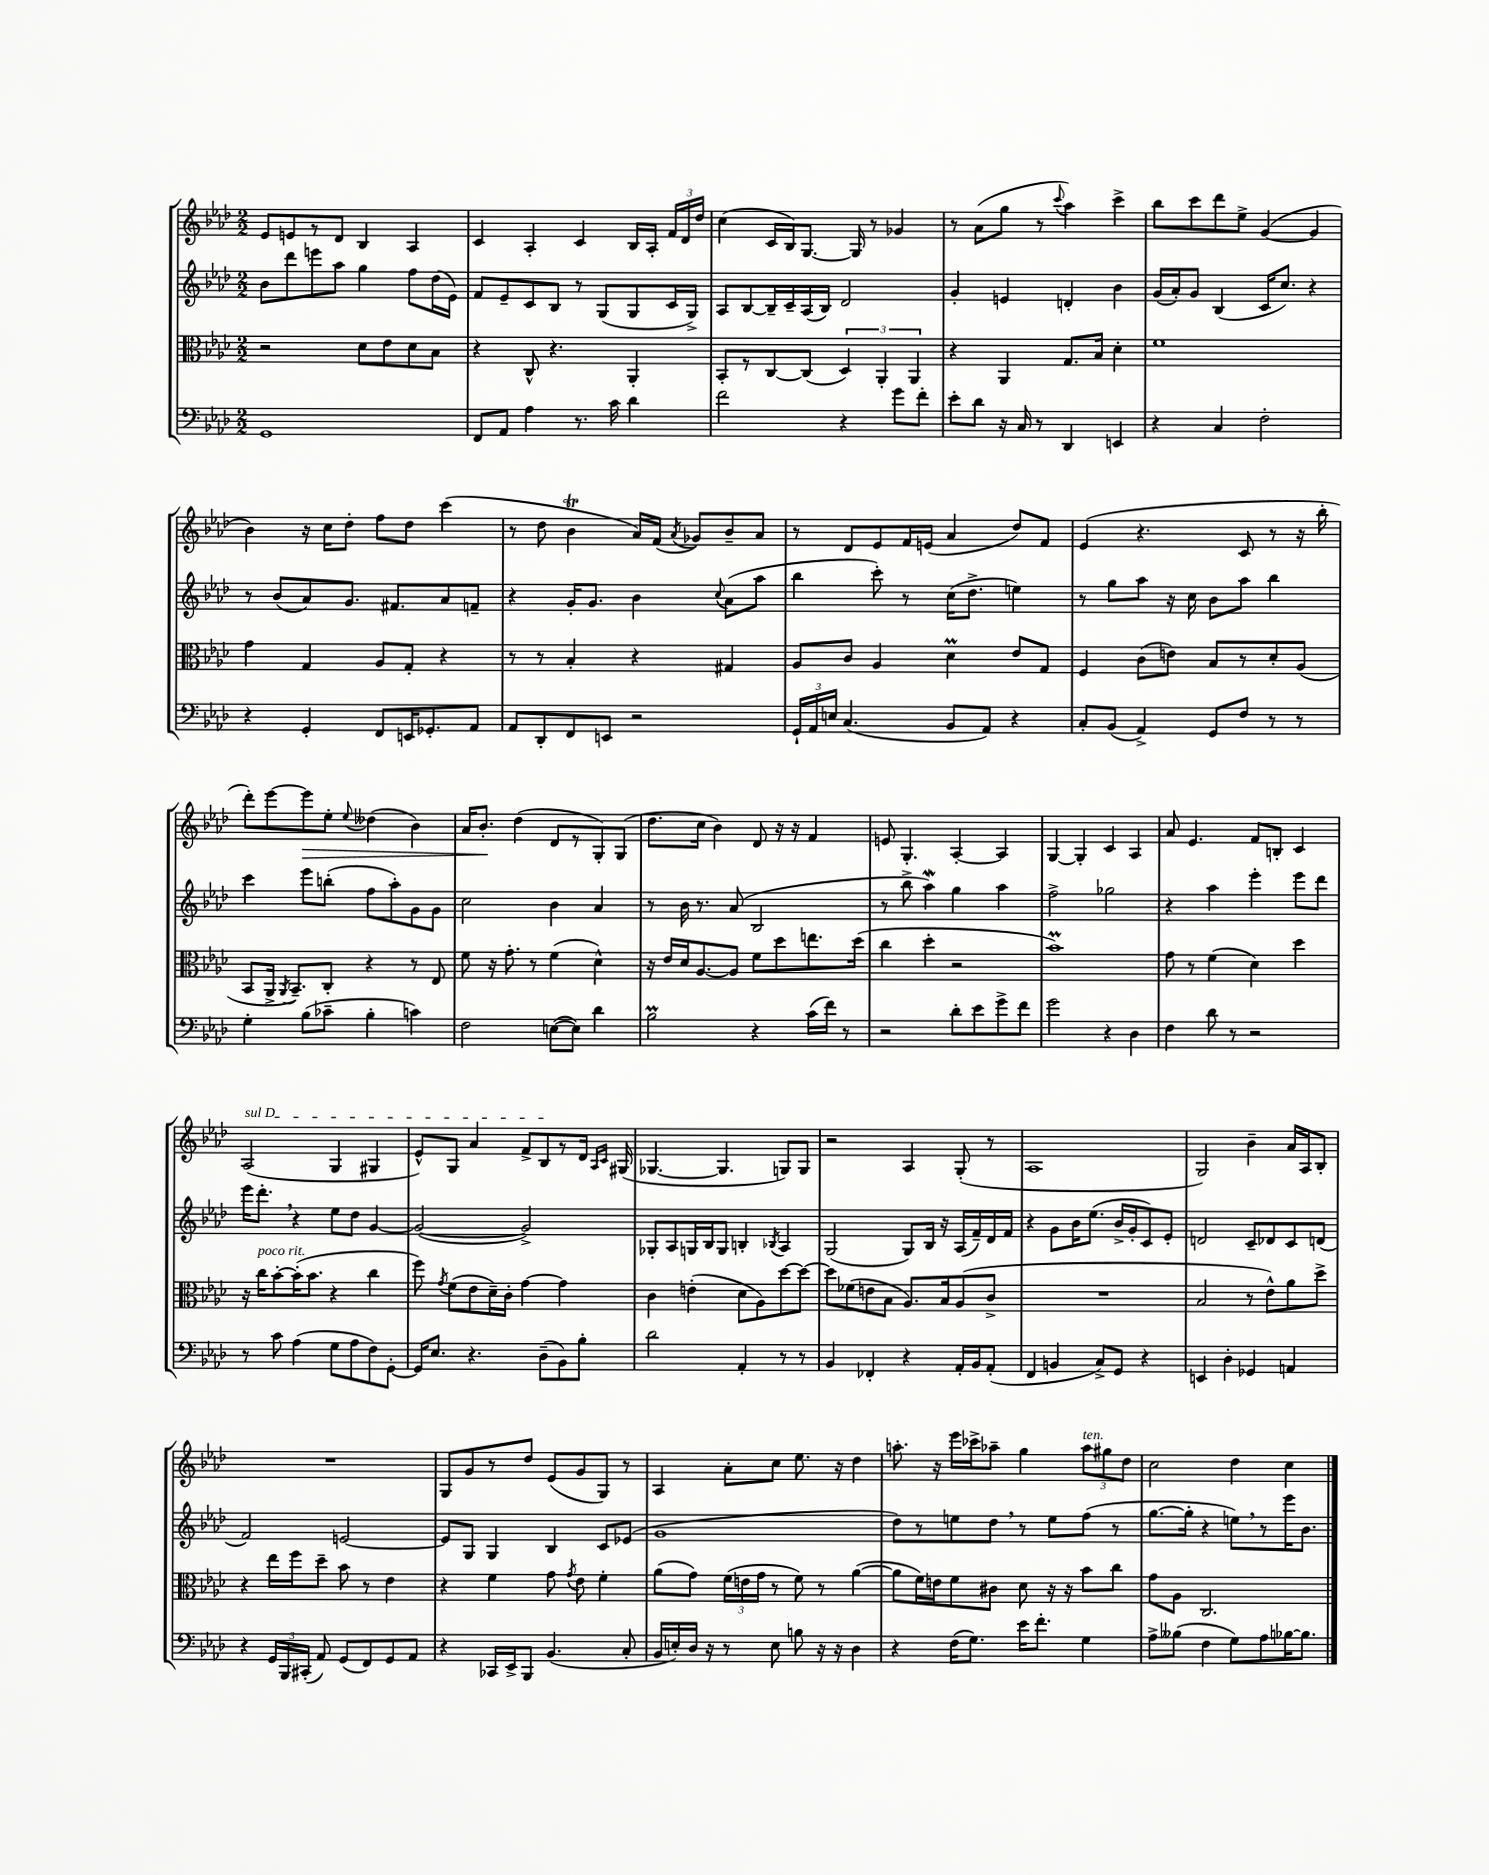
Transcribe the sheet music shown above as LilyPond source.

<<
\new StaffGroup <<
\new Staff = "s0" {
    \clef treble \key aes \major \numericTimeSignature \time 2/2
    \autoBeamOff ees'8[ e'8 r8 des'8] bes4 aes4 |
    c'4 aes4-. c'4 bes16[ aes16]-. \tuplet 3/2 { f'16[ des'16 des''16] } |
    c''4( c'16[ bes16) g8.]~ g16 r8 ges'4 |
    r8 aes'8[( g''8] r8 \appoggiatura { c'''8 } aes''4) c'''4-> |
    bes''8[ c'''8 des'''8 ees''8]-> g'4~( g'4 |
    bes'4) r16 c''16[ des''8]-. f''8[ des''8] c'''4( |
    r8 des''8 bes'4\trill aes'16[) f'16]( \acciaccatura { aes'8 } ges'8[) bes'8-- aes'8] |
    r8 des'8[ ees'8 f'16 e'16]( aes'4 des''8[) f'8] |
    ees'4( r4. c'8 r8 r16 bes''16-. |
    des'''8[-.) ees'''8~ ees'''8\> ees''8]-. \appoggiatura { ees''8 } deses''4( bes'4) |
    aes'16[ bes'8.]-.\! des''4( des'8[ r8 g8-.) g8]( |
    des''8.[ c''16] bes'4) des'8 r16 r16 f'4 |
    e'8 g4.-. aes4~-. aes4 |
    g4~ g4-. c'4 aes4 |
    aes'8 ees'4. f'8[ b8]-. c'4 |
    \once \override TextSpanner.bound-details.left.text = \markup { \italic "sul D" } aes2\startTextSpan( g4 gis4 |
    ees'8[-^) g8] aes'4 f'8[-> bes8\stopTextSpan r8 des'16] \grace { aes16[ c'16] } gis16( |
    ges4.~ ges4. g8[) g8] |
    r2 aes4 g8-.( r8 |
    aes1 |
    g2) bes'4-- aes'16[ aes16 bes8]-. |
    R1 |
    g8[ g'8 r8 des''8] ees'8[( g'8 g8]) r8 |
    aes4 aes'8[-. c''8] ees''8. r16 des''4 |
    a''8.-. r16 ees'''16[ ces'''16-> aes''8]-- g''4 \tuplet 3/2 { aes''8[^\markup { \italic "ten." } gis''8 des''8] } |
    c''2 des''4 c''4 \bar "|." |
}
\new Staff = "s1" {
    \clef treble \key aes \major \numericTimeSignature \time 2/2
    \autoBeamOff bes'8[ des'''8 e'''8 aes''8] g''4 f''8[ des''16( ees'16]) |
    f'8[ ees'8-- c'8 bes8] r8 g8[( g8 c'16 g16]->) |
    aes8[ bes8~ bes16-- c'16-- aes16( bes16]) des'2 |
    g'4-. e'4 d'4-. bes'4 |
    g'16[( aes'16-.) g'8] bes4( c'16[ c''8.]) r4 |
    r8 bes'8[( aes'8) g'8.] fis'8.[ aes'8 f'8]-- |
    r4 g'16[-. g'8.] bes'4 \appoggiatura { c''8 } aes'8[( aes''8] |
    bes''4 c'''8-.) r8 c''16[( des''8.]-> e''4) |
    r8 g''8[ aes''8] r16 c''16 bes'8[ aes''8] bes''4 |
    c'''4 ees'''8[ b''8]-.( f''8[ aes''8-.) g'8 g'8] |
    c''2 bes'4 aes'4 |
    r8 bes'16 r8. aes'8( bes2 |
    r8 bes''8-> aes''4\mordent) g''4 aes''4 |
    f''2-> ges''2 |
    r4 aes''4 ees'''4-. ees'''8[ des'''8] |
    ees'''16[ des'''8.]-. \breathe r4 ees''8[ des''8] g'4~ |
    g'2~( g'2->) |
    ges8[-. aes8 g16 bes16 g8] b4-. \acciaccatura { bes8 } aes4 |
    g2( g8[) bes16] r16 aes16[( f'16--) des'16 f'16] |
    r4 g'8[ bes'16 ees''8.]( bes'16[-> g'16-. c'8) ees'8]-. |
    d'2 c'8[-- des'8 c'8 d'8]( |
    f'2) e'2~ |
    e'8[ g8] g4 bes4 c'8[ ees'8]( |
    g'1 |
    des''8[) r8 e''8 des''8] \breathe r8 e''8[ f''8]( r8 |
    g''8.[~ g''16]-. r4 e''8[) \breathe r8 ees'''16 bes'8.] \bar "|." |
}
\new Staff = "s2" {
    \clef alto \key aes \major \numericTimeSignature \time 2/2
    \autoBeamOff r2 des'8[ ees'8 des'8 bes8] |
    r4 c8-^ r4. aes,4-. |
    bes,8[-. r8 c8~ c8]( \tuplet 3/2 { des4) aes,4-. aes,4 } |
    r4 aes,4 g8.[ bes16] des'4-. |
    f'1 |
    g'4 g4 aes8[ g8]-. r4 |
    r8 r8 bes4-. r4 gis4 |
    aes8[ c'8] aes4 des'4\prall ees'8[ g8] |
    f4 c'8[( e'8]) bes8[ r8 des'8-. aes8]( |
    bes,8[ aes,16]-> \acciaccatura { aes,8 } bes,8.[--) c8]-. r4 r8 ees8 |
    f'8 r16 g'8.-. r8 f'4( des'4-^) |
    r16 ees'16[ des'16 aes8.~ aes8] f'8[ des''8 e''8. des''16]( |
    c''4 des''4-. r2 |
    bes'1\prall) |
    g'8 r8 f'4( des'4) des''4 |
    r16 c''16[^\markup { \italic "poco rit." } bes'8~-. bes'16-.( bes'8.] r4 c''4 |
    f''8) \acciaccatura { g'8 } f'8[( ees'8 des'16--) c'16]-. g'4~ g'4 |
    c'4 e'4-.( des'8[ aes8) des''8~ des''8]~ |
    des''8[ fes'8( e'8 bes8] aes8.[) bes16 aes8( c'8]-> |
    R1 |
    bes2 r8 ees'8[-^) aes'8 des''8]-> |
    r4 ees''16[ f''16 des''8]-- bes'8 r8 ees'4 |
    r4 f'4 g'8 \acciaccatura { g'8 } ees'8 f'4-. |
    aes'8[( g'8]) \tuplet 3/2 { f'16[( e'16 g'16] } r8 f'8) r8 aes'4~( |
    aes'8[ f'16) e'16 f'8 cis'8] des'8 r16 r16 bes'8[ c''8] |
    g'8[ aes8] c2. \bar "|." |
}
\new Staff = "s3" {
    \clef bass \key aes \major \numericTimeSignature \time 2/2
    \autoBeamOff g,1 |
    f,8[ aes,8] aes4 r8. c'16 des'4 |
    f'2 r4 g'8[ f'8]-. |
    ees'8[-. des'8] r16 c16 r8 des,4 e,4 |
    r4 c4 f2-. |
    r4 g,4-. f,8[ e,16 ges,8.-. aes,8] |
    aes,8[ des,8-. f,8 e,8] r2 |
    \tuplet 3/2 { g,16[-! aes,16 e16] } c4.( bes,8[ aes,8]) r4 |
    c8[-. bes,8]( aes,4->) g,8[ f8] r8 r8 |
    g4-. bes8[( ces'8]-- bes4-. c'4) |
    f2 e8[~( e8]) des'4 |
    bes2\prall r4 c'16[( f'16]) r8 |
    r2 des'8[-. ees'8 g'8-> f'8] |
    g'2 r4 des4 |
    f4 des'8 r8 r2 |
    r8 c'8 aes4( g8[ aes8 f8) g,8]~-. |
    g,16[ ees8.] r4. des8[--( bes,8) bes8]-. |
    des'2 aes,4-. r8 r8 |
    bes,4 fes,4-. r4 aes,16[-. bes,16 aes,8]-.( |
    f,4 b,4 c8[->) g,8] r4 |
    e,4 des4-. ges,4 a,4 |
    r4 \tuplet 3/2 { g,16[ bes,,16 cis,16]-.( } aes,8) g,8[( f,8) g,8 aes,8] |
    r4 ces,16[ ees,16-> bes,,8] bes,4.( c8-. |
    bes,16[ e16-.) des16] r16 r8 e8 b8 r16 r16 des4 |
    r4 f16[( g8.]) ees'16[ f'8.]-. g4 |
    aes8[-> beses8]( f4 g8[) aes8 bes16~ bes8.] \bar "|." |
}
>>
>>
\layout { \context { \Score \remove "Bar_number_engraver" } }
